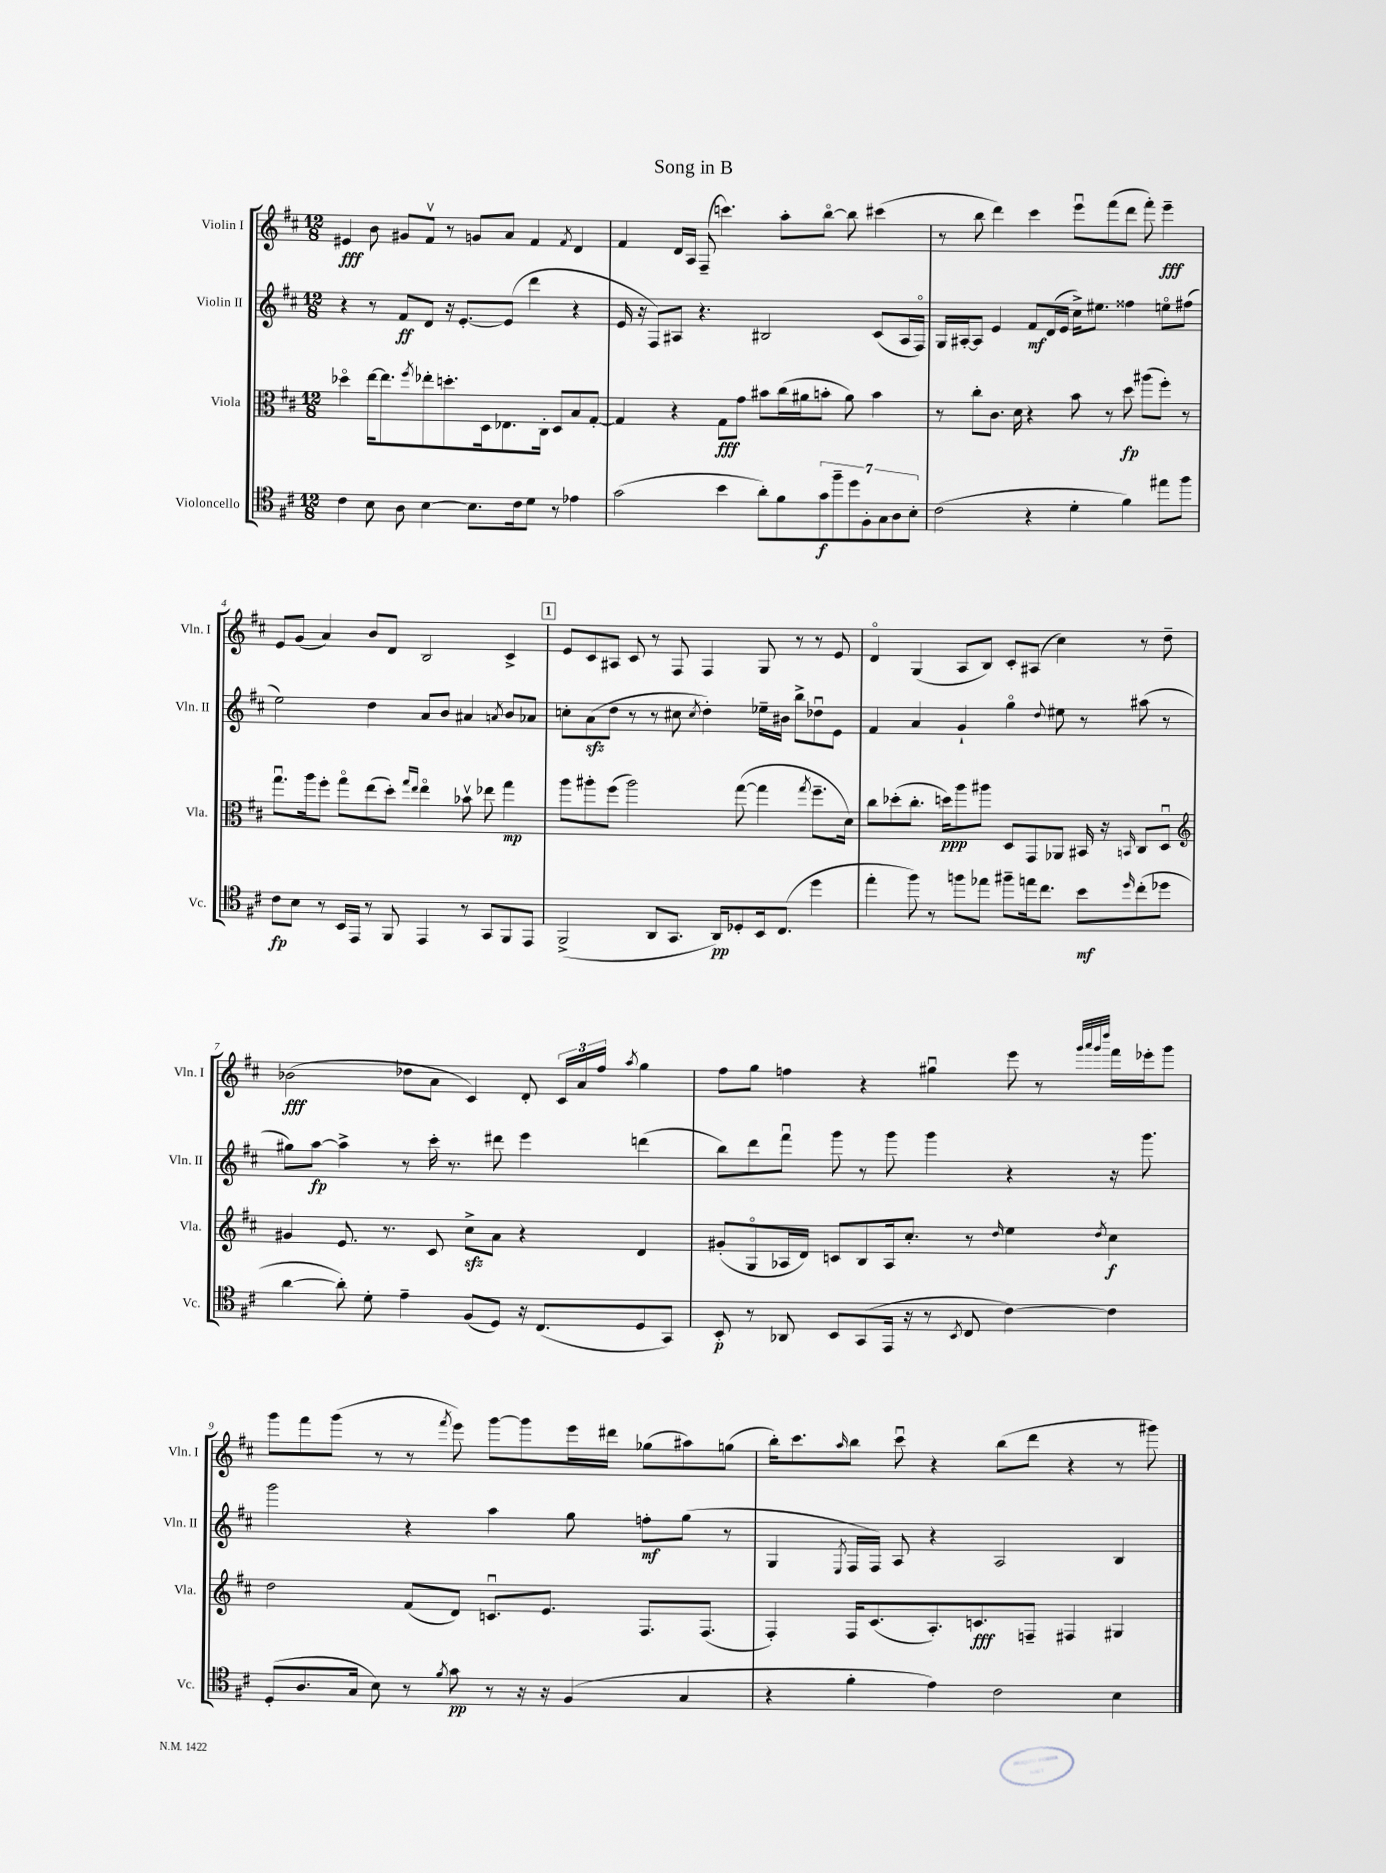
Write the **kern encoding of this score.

**kern	**kern	**kern	**kern
*staff4	*staff3	*staff2	*staff1
*clefC4	*clefC3	*clefG2	*clefG2
*k[f#c#]	*k[f#c#]	*k[f#c#]	*k[f#c#]
*M12/8	*M12/8	*M12/8	*M12/8
4c#\	4dd-o\	4r	4e#/
8B\	[16ee\LK	8r	8b\
.	8.ee\]	.	.
8A\	.	8f#/L	8g#/L
.	8qff#/	.	.
[4B\	8ee-'\	8d/J	8f#v/J
.	8.dd'\	16r	8r
.	.	[8.e'/L	.
8.B\]L	.	.	8g/L
.	16D\k	.	.
.	8.E-\	(8e/]J	8a/J
16c#\k	.	.	.
8d\J	.	4ddd\	4f#/
.	16C#'\Jk	.	.
8r	8D/L	.	.
.	.	.	8qf#/
4e-\	8B/	4r	4d/
.	[8G'/J	.	.
=	=	=	=
(2g\	4G/]	16e/	4f#/
.	.	16r	.
.	.	8F#/L)	.
.	4r	8A#/J	16d/LL
.	.	.	16A/JJ
.	.	4.r	(8F#~/
4b\	8G\L	.	4.ccc\)
.	8g\J	.	.
8a'\L)	8b#\L	2B#/	.
8f#\	(16cc#\L	.	8aa'\L
.	16a#\J	.	.
14g\	8b'\J	.	[8bbo\J
14ff#~\	.	.	.
.	8a#\)	.	8bb\]
14dd\	.	.	.
14F#'\	.	.	.
.	4b\	(8c#/L	(4ccc#\
14G\	.	.	.
14A\	.	.	.
.	.	16A#/L	.
14B'\J	.	.	.
.	.	16F#o/JJ)	.
=	=	=	=
(2c#\	8r	16G/LL	8r
.	.	[16A#'/J	.
.	8cc#'\L	8A#/]J	8bb\
.	8.c#\J	4e/	4ddd\)
.	16d\	.	.
4r	4r	8f#/L	4ccc#\
.	.	(16d/L	.
.	.	16e/JJ	.
4d'\	8b\	16cc#^\LK)	8eeeu\L
.	.	8.ee#\J	.
.	8r	.	(8fff#\
4f#\)	8dd\	4ff##\	8ddd\J
.	(8aa#\L	.	8fff#'\)
8ee#\L	8ff#'\J)	8eeo\L	4eee~\
8ff#\J	8r	(8ff#\J	.
=	=	=	=
8c#\L	8.ggu\L	2ee\)	8e/L
8B\J	.	.	(8g/J
.	16aa\k	.	.
8r	8ff#'\J	.	4a/)
16BB/LL	8ggo\L	.	.
16EE/JJ	.	.	.
8r	(8ee\	4dd\	8b/L
8FF#/	8dd'\J)	.	8d/J
.	16qqgg/LL	.	.
.	16qqee/JJ	.	.
4EE/	4eeo\	8a/L	2B/
.	.	8b/J	.
8r	8b-v\	4a#/	.
8GG/L	8ee-\	.	.
.	.	8qa/	.
8FF#/	4gg\	8b/L	4c#^/
8EE/J	.	8a-/J	.
=	=	=	=
(2FF#^/	8aa\L	8cc'\L	8e/L
.	8aa#'\	(8a\	8c#/
.	(8ff#\J	8dd\J	8A#/J
.	2aa#\)	8r	8c#/
8AA/L	.	8r	8r
8.GG/J	.	8cc#\	8F#/
.	.	8qcc#/	.
.	.	4dd'\)	4F#/
16AA/LK)	.	.	.
8D-'/	([8gg\	.	.
16BB/k	4gg\]	16ee-~\LL	8G/
(8.C#/J	.	16b#\JJ	.
.	.	8bb^\L	8r
.	8qgg/	.	.
4dd\	8.ff#~\L	8dd-u\	8r
.	.	8e\J	8e/
.	16d\Jk)	.	.
=	=	=	=
4ee'\	8cc#\L	4f#/	4do/
.	(8dd-'\	.	.
8ff#\)	8.cc#'\J	4a/	(4G/
8r	.	.	.
.	16dd\LK)	.	.
8ff\L	8aa\	4g`/	8A/L
8ee-\J	8aa#\J	.	8B/J)
8ff#~\L	8D/L	4ggo\	8c#'/L
16ee\k	8GG/	.	(8A#/J
8.cc#\J	.	.	.
.	.	8qqdd/	.
.	8AA-/J	8ee#\	4cc#\)
8b\L	16BB#/	8r	.
.	16r	.	.
16qqdd/	16qqBB/	.	.
(8cc#'\	8C#/L	(8aa#\	8r
8dd-\J	8Du/J	8r	8dd~\
=	=	=	=
*	*clefG2	*	*
[4a\	4g#/	8gg#\L)	(2b-\
.	.	[8aa\J	.
8a'\])	8.e/	4aa^\]	.
8d'\	.	.	.
.	8.r	.	.
4e~\	.	8r	8dd-\L
.	8c#/	16ccc#'\	8a\J
.	.	8.r	.
(8F#/L	8cc#^\L	.	4c#/)
8D/J)	8a\J	8ddd#\	.
16r	4r	4eee\	8d'/
(8.C#/L	.	.	.
.	.	.	24c#/LL
.	.	.	24a/
.	.	.	24ff#/JJ
.	.	.	8qaa/
8D/	4d/	(4ddd\	4gg\
8GG/J)	.	.	.
=	=	=	=
8BB'/	(8g#'/L	8bb\L)	8ff#\L
8r	8Go/	8ddd\	8gg\J
8AA-/	16A-/L	8fff#u\J	4ff\
.	16d/JJ)	.	.
8BB/L	8c/L	8ggg\	.
(8GG/	8B/	8r	4r
16EE/Jk	16A-/k	8ggg\	.
16r	8.cc#'/J	.	.
8r	.	4ggg\	4gg#u\
8qBB/	.	.	.
8C#/	8r	.	.
.	16qqdd/	.	.
[4c#\)	4ee\	4r	8eee\
.	.	.	8r
.	.	.	32qqggg/LLL
.	.	.	32qqaaa/
.	.	.	32qqggg/
.	8qdd/	.	32qqdddd/JJJ
4c#\]	4cc#\	16r	16fff#\LL
.	.	8.ggg\	16eee-'\J
.	.	.	8ggg\J
=	=	=	=
(8D'/L	2dd\	2ggg\	8ggg\L
8.A/	.	.	8fff#\
.	.	.	(8ggg\J
16G/Jk	.	.	.
8B\)	.	.	8r
8r	(8f#/L	4r	8r
8qf#/	.	.	8qfff#/
8g\	8d/J)	.	8eee\)
8r	8.cu/L	4aa\	[8ggg\L
16r	.	.	8ggg\]
16r	8.e/J	.	.
(4F#/	.	8gg\	16eee\L
.	.	.	16ddd#\JJ
.	8.F#/L	8ff'\L	(8gg-\L
4G/	.	(8gg\J	8aa#\)
.	(8.F#/J	.	.
.	.	8r	(8gg\J
=	=	=	=
4r	4F#'/)	4G/	16bb'\LK)
.	.	.	8.ccc#\
.	.	8qE/	16qqaa/
4f#'\	16F#/LK	16F#/LL	8bb\J
.	(8.c#/	16F#/JJ)	.
.	.	8A/	8ccc#u\
4e\)	8.A'/)	4r	4r
.	8.c/	.	.
2c#\	.	2A/	(8bb\L
.	8F~/J	.	8ddd\J
.	4F#/	.	4r
4B\	4G#/	4B/	8r
.	.	.	8ggg#\)
==	==	==	==
*-	*-	*-	*-
